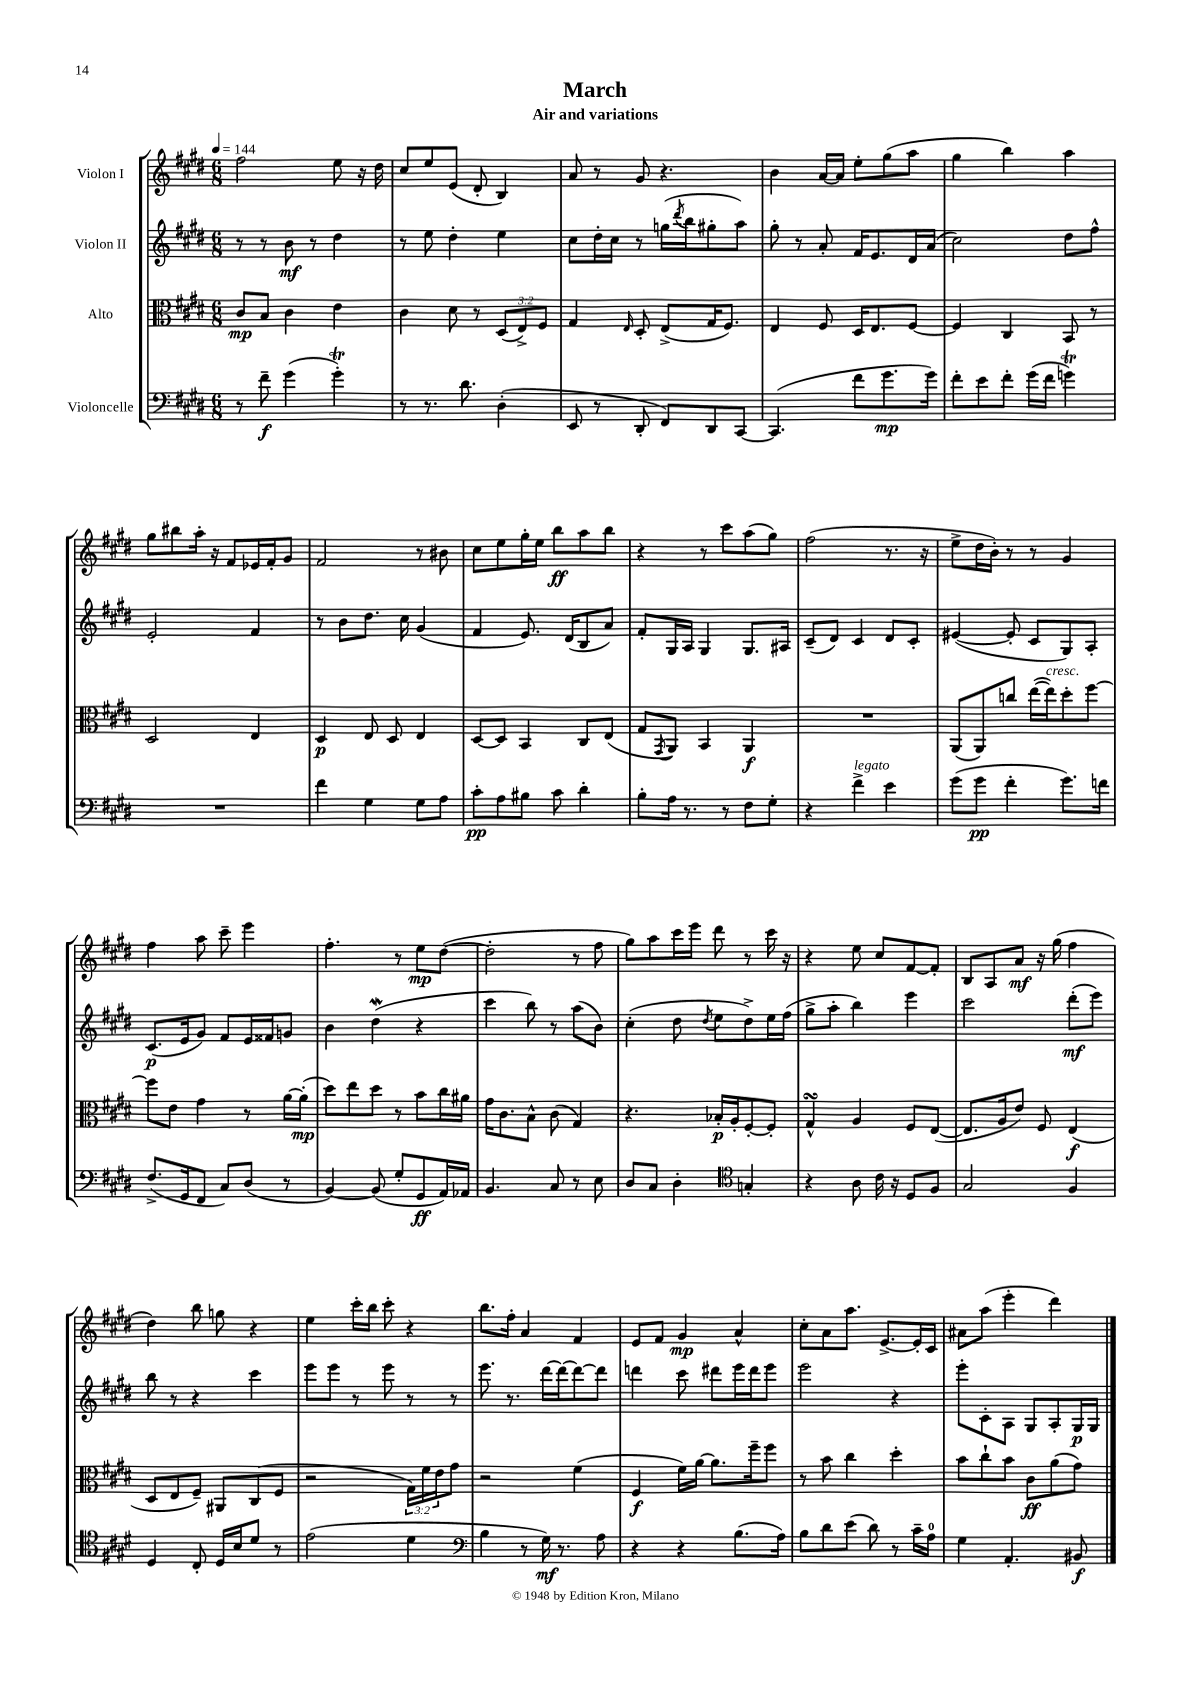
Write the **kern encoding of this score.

**kern	**kern	**kern	**kern
*staff4	*staff3	*staff2	*staff1
*clefF4	*clefC3	*clefG2	*clefG2
*k[f#c#g#d#]	*k[f#c#g#d#]	*k[f#c#g#d#]	*k[f#c#g#d#]
*M6/8	*M6/8	*M6/8	*M6/8
*MM144	*MM144	*MM144	*MM144
8r	8c#/L	8r	2ff#\
8f#~\	8B/J	8r	.
(4g#\	4c#\	8b\	.
.	.	8r	.
4g#'\)	4e\	4dd#\	8ee\
.	.	.	16r
.	.	.	16dd#\
=	=	=	=
8r	4c#\	8r	8cc#/L
8.r	.	8ee\	8ee/
.	8d#\	4dd#'\	(8e/J
8.d#\	.	.	.
.	8r	.	8d#'/
(4D#'\	(12D#/L	4ee\	4B/)
.	12E^/)	.	.
.	12F#/J	.	.
=	=	=	=
8EE/	4G#/	8cc#\L	8a/
8r	.	16dd#'\L	8r
.	.	16cc#\JJ	.
.	16qqE/	.	.
8DD#'/	8D#'/	8r	8g#/
8FF#/L)	(8E^/L	(16gg\LL	4.r
.	.	8qddd#/	.
.	.	16bb\J	.
8DD#/	16G#/K	8gg#'\	.
.	8.F#/J)	.	.
[8CC#/J	.	8aa\J)	.
=	=	=	=
(4.CC#/]	4E/	8gg#'\	4b\
.	.	8r	.
.	8F#/	8a'/	[16a/LL
.	.	.	16a/]JJ
8f#\L	16D#/LK	16f#/LK	8ee'\L
.	8.E/	8.e/	.
8.g#\	.	.	(8gg#\
.	[8F#/J	16d#/L	8aa\J
16g#\Jk)	.	(16a/JJ	.
=	=	=	=
8f#'\L	4F#/]	2cc#\)	4gg#\
8e\	.	.	.
8f#'\J	4C#/	.	4bb\)
(16g#\LL	.	.	.
16f#\JJ	.	.	.
4g\)	8BB/	8dd#\L	4aa\
.	8r	8ff#^^\J	.
=	=	=	=
2.r	2D#/	2e'/	8gg#\L
.	.	.	8bb#\
.	.	.	16aa'\Jk
.	.	.	16r
.	.	.	8f#/L
.	4E/	4f#/	16e-/L
.	.	.	16f#'/J
.	.	.	8g#/J
=	=	=	=
4f#\	4D#/	8r	2f#/
.	.	8b\L	.
4G#\	8E/	8.dd#\J	.
.	8D#/	.	.
.	.	16cc#\	.
8G#\L	4E/	(4g#/	8r
8A\J	.	.	8b#\
=	=	=	=
8c#'\L	[8D#/L	4f#/	8cc#\L
8A\	8D#/]J	.	8ee\
8B#\J	4BB/	8.e/)	16gg#'\L
.	.	.	16ee\JJ
8c#\	.	.	8bb\L
.	.	(16d#/LK	.
4d#'\	8C#/L	8B/	8aa\
.	(8E/J	8a/J)	8bb\J
=	=	=	=
8B'\L	8G#/L	8f#'/L	4r
.	8qGG#/	.	.
16A\Jk	8AA/J)	16G#/L	.
8.r	.	16A/JJ	.
.	4BB/	4G#/	8r
8r	.	.	8ccc#\L
8F#\L	4AA/	8.G#/L	(8aa\
8G#'\J	.	.	8gg#\J)
.	.	16A#/Jk	.
=	=	=	=
4r	2.r	(8c#~/L	(2ff#\
.	.	8d#/J)	.
4f#^\	.	4c#/	.
4e\	.	8d#/L	8.r
.	.	8c#'/J	.
.	.	.	16r
=	=	=	=
(8g#\L	(8AA/L	([4e#/	8ee^\L
8g#\J	8AA/)	.	16dd#\L
.	.	.	16b'\JJ)
4f#'\	8cc/J	8e#'/]	8r
.	([16ee\LL	8c#/L	8r
.	16ee\]J)	.	.
8.g#\L)	8dd#'\	8G#/)	4g#/
.	[8ff#\J	8A'/J	.
16f\Jk	.	.	.
=	=	=	=
(8.F#^/L	8ff#\]L	(8.c#/L	4ff#\
.	8e\J	.	.
16GG#/k	.	16e/k	.
8FF#/J	4g#\	8g#/J)	8aa\
8C#/L)	.	8f#/L	8ccc#~\
(8D#/J	8r	16e/L	4eee\
.	.	16f##/J	.
8r	[16a\LL	8g/J	.
.	(16a'\]JJ	.	.
=	=	=	=
[4BB/)	8dd#\L)	4b\	4.ff#'\
.	8ee\	.	.
(8BB/]	8dd#\J	(4dd#\	.
8G#'/L	8r	.	8r
8GG#/	8b\L	4r	8ee\L
16AA/L)	16cc#\L	.	([8dd#\J
16AA-/JJ	16a#\JJ	.	.
=	=	=	=
4.BB/	16g#\LK	4ccc#\	2dd#'\]
.	8.c#\	.	.
.	8B^^\J	8bb\)	.
8C#/	(8c#\	8r	.
8r	4G#/)	(8aa\L	8r
8E\	.	8b\J)	8ff#\
=	=	=	=
8D#/L	4.r	(4cc#'\	8gg#\L)
8C#/J	.	.	8aa\
4D#'\	.	8dd#\	16ccc#\L
.	.	.	16eee\JJ
.	.	8qdd#/	.
.	16B-'/LL	8ee\L	8ddd#\
.	16A'/J	.	.
*clefC4	*	*	*
4G'/	[8F#'/	8dd#^\)	8r
.	8F#'/]J	16ee\L	16ccc#\
.	.	(16ff#\JJ	16r
=	=	=	=
4r	4G#^^/	8gg#^\L	4r
.	.	8aa'\J	.
8A\	4A/	4bb\)	8ee\
16c#\	.	.	8cc#/L
16r	.	.	.
8D#/L	8F#/L	4eee\	[8f#/
8F#/J	([8E/J	.	8f#'/]J
=	=	=	=
2G#/	8.E/]L	2ccc#\	8B/L
.	.	.	8A/
.	16A/k	.	.
.	8e/J)	.	8a/J
.	8F#/	.	16r
.	.	.	(16gg#\
4F#/	(4E/	(8ddd#'\L	4ff#\
.	.	8eee\J)	.
=	=	=	=
4D#/	8D#/L	8bb\	4dd#\)
.	8E/	8r	.
8C#'/	8F#~/J)	4r	8bb\
16D#/LL	8AA#/L	.	8gg\
16B/J	.	.	.
8d#/J	(8C#/	4ccc#\	4r
8r	8F#/J	.	.
=	=	=	=
(2e\	2r	8eee\L	4ee\
.	.	8eee\J	.
.	.	8r	16ccc#'\LL
.	.	.	16bb\JJ
.	.	8eee\	8ccc#'\
4d#\	24G#\LL)	8r	4r
.	24f#\	.	.
.	24e\J	.	.
.	8g#\J	8r	.
=	=	=	=
*clefF4	*	*	*
4B\	2r	8.eee\	8.bb\L
.	.	8.r	16ff#'\Jk
8r	.	.	4a/
16G#\)	.	[16ddd#\LL	.
8.r	.	16ddd#\_J	.
.	(4f#\	8ddd#\_	4f#/
8A\	.	8ddd#\]J	.
=	=	=	=
4r	4F#/	4ddd\	8e/L
.	.	.	8f#/J
4r	16f#\LL)	8ccc#\	4g#/
.	[16a\JJ	.	.
.	8.a\]L	8ddd#\L	.
(8.B\L	.	16eee\L	4a^^/
.	16ff#~\k	16ddd#\J	.
.	8ff#\J	8eee\J	.
16A\Jk)	.	.	.
=	=	=	=
8B\L	8r	2eee\	8cc#'\L
8d#\	8b\	.	8a\
(8e\J	4cc#\	.	8.aa\J
8d#\)	.	.	.
.	.	.	[8.e^/L
8r	4dd#'\	4r	.
16c#~\LL	.	.	16e'/]L
16A\JJ	.	.	16c#/JJ
=	=	=	=
4G#\	8b\L	8eee'\L	8a#\L
.	8cc#`\	8c#'\	(8aa\J
4.AA'/	8b\J	8A\J	4eee'\
.	8c#\L	8G#/L	.
.	(8a\	8A'/	4ddd#\)
8BB#/	8g#\J)	16G#/L	.
.	.	16G#/JJ	.
==	==	==	==
*-	*-	*-	*-
